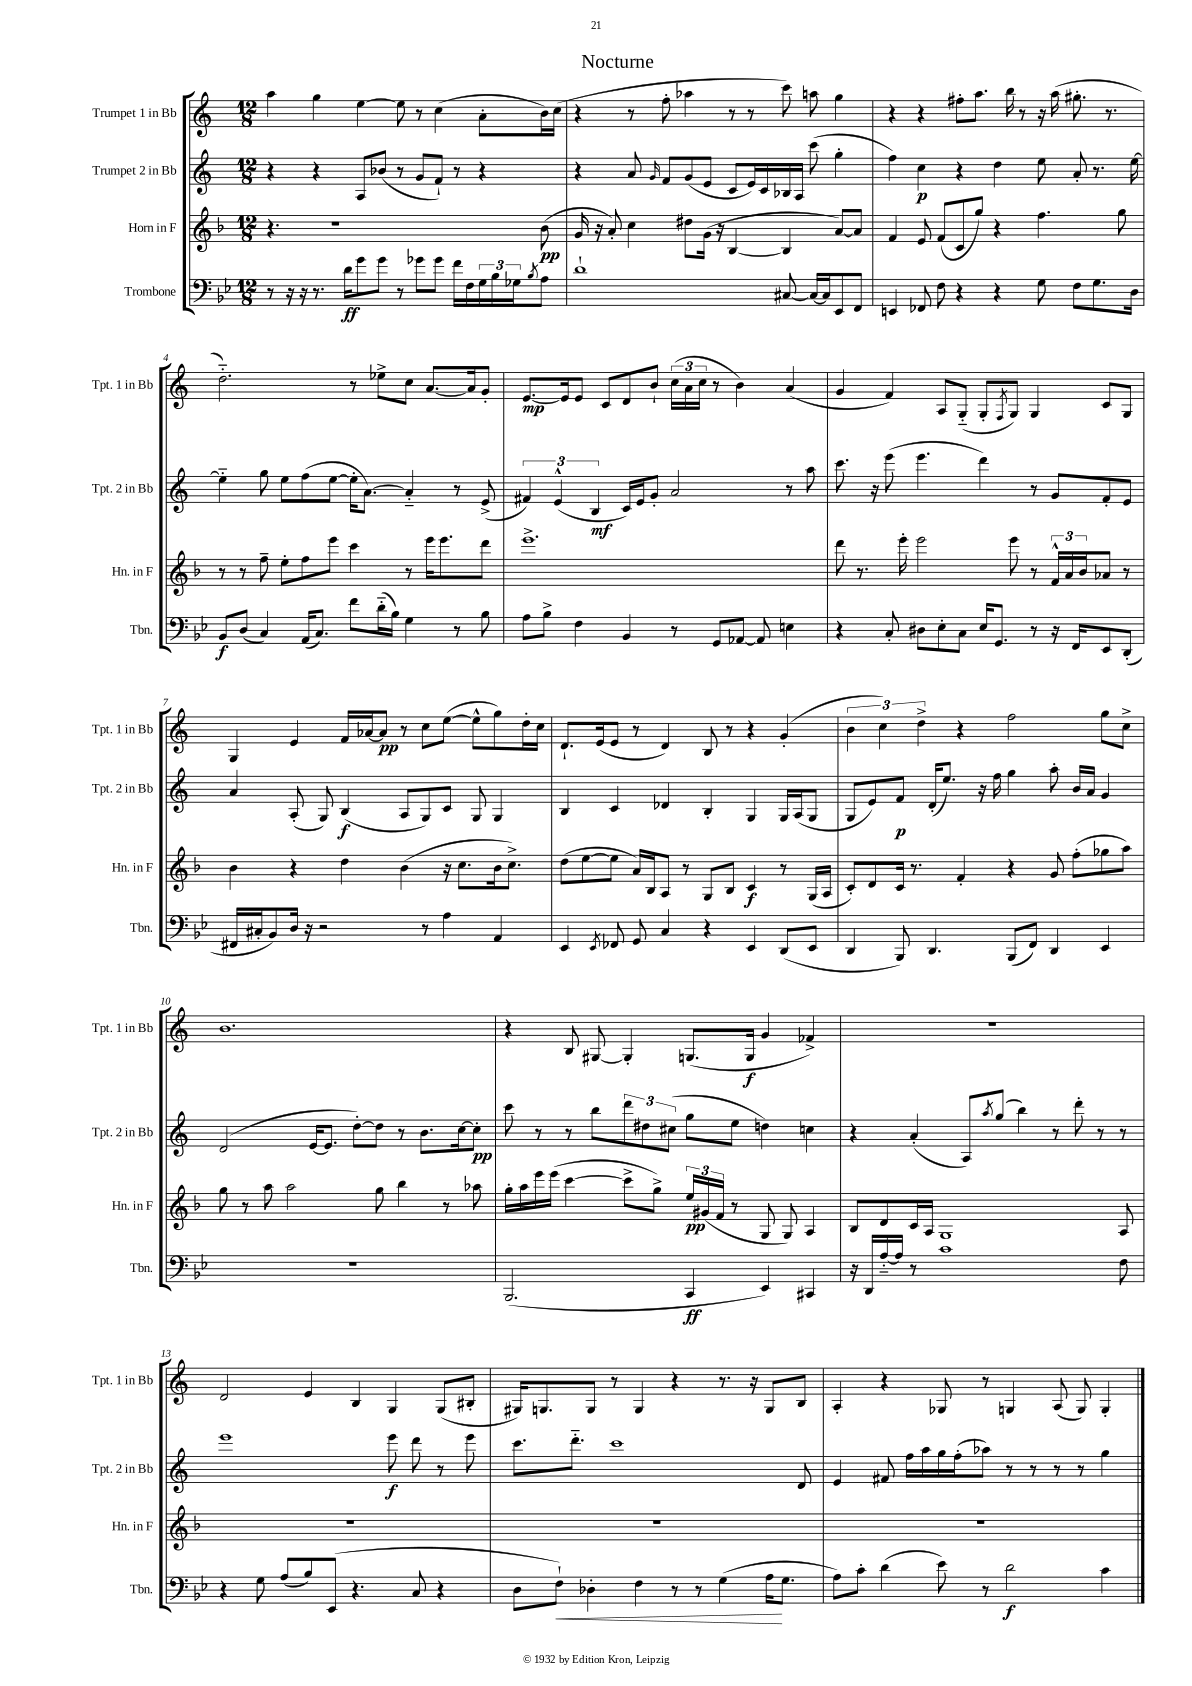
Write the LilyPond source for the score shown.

\header { title = "Nocturne" }
<<
\new StaffGroup <<
\new Staff = "s0" \with { instrumentName = "Trumpet 1 in Bb" shortInstrumentName = "Tpt. 1 in Bb" } {
    \clef treble \key c \major \numericTimeSignature \time 12/8
    a''4 g''4 e''4~ e''8 r8 c''4( a'8-. b'16) c''16( |
    r4 r8 f''8-. aes''4 r8 r8 c'''8) a''8 g''4 |
    r4 r4 fis''8-. a''8. b''16 r8 r16 a''16( gis''8.-. r8. |
    d''2.-_) r8 ees''8-> c''8 a'8.~ a'16 g'8-. |
    e'8.~\mp e'16 e'8 c'8 d'8 b'8-! \tuplet 3/2 { c''16( a'16 c''16 } r8 b'4) a'4( |
    g'4 f'4) a8 g8-_( g8-. \acciaccatura { f8 } g8) g4 c'8 g8 |
    g4 e'4 f'16 aes'16~ aes'8\pp r8 c''8 e''8~( e''8-^ g''8) d''16-. c''16 |
    d'8.-! e'16( e'8 r8 d'4) b8 r8 r4 g'4-.( |
    \tuplet 3/2 { b'4 c''4) d''4-> } r4 f''2 g''8 c''8-> |
    b'1. |
    r4 b8 gis8~ gis4-. g8.( g16\f g'4 fes'4->) |
    R1. |
    d'2 e'4 b4 g4 g8( bis8-. |
    gis16) g8. g8 r8 g4 r4 r8. r16 g8 b8 |
    a4-. r4 ges8 r8 g4 a8( g8) g4-. \bar "|." |
}
\new Staff = "s1" \with { instrumentName = "Trumpet 2 in Bb" shortInstrumentName = "Tpt. 2 in Bb" } {
    \clef treble \key c \major \numericTimeSignature \time 12/8
    r4 r4 a8 bes'8( r8 g'8 f'8-!) r8 r4 |
    r4 a'8 \grace { g'16 } f'8 g'8( e'8 c'8 e'16) c'16 bes16 a16 c'''8( g''4-. |
    f''4) c''4\p r4 d''4 e''8 a'8-. r8. e''16~ |
    e''4-_ g''8 e''8 f''8( e''8~ e''16-. a'8.~) a'4-_ r8 e'8->( |
    \tuplet 3/2 { fis'4) e'4-^( b4\mf } c'16) e'16 g'8-. a'2 r8 a''8 |
    c'''8. r16 e'''8( e'''4. d'''4) r8 g'8 f'8-. e'8 |
    a'4 a8-.( g8) b4\f( a8 g8) c'8 g8 g4 |
    b4 c'4 des'4 b4-. g4 g16 a16( g8 |
    g8 e'8) f'8\p d'16-.( e''8.) r16 f''16 g''4 a''8-. b'16 a'16 g'4 |
    d'2( e'16~ e'8. d''8~-.) d''8 r8 b'8. c''16~ c''8-.\pp |
    c'''8 r8 r8 b''8 \tuplet 3/2 { d'''8 dis''8 cis''8( } g''8 e''8 d''4) c''4 |
    r4 a'4-.( a8) \acciaccatura { a''8 } g''8( b''4) r8 d'''8-. r8 r8 |
    e'''1 e'''8\f d'''8 r8 e'''8 |
    c'''8. d'''8.-_ c'''1 d'8 |
    e'4 fis'8 f''16 a''16 g''16 f''16-.( aes''8) r8 r8 r8 r8 g''4 \bar "|." |
}
\new Staff = "s2" \with { instrumentName = "Horn in F" shortInstrumentName = "Hn. in F" } {
    \clef treble \key f \major \numericTimeSignature \time 12/8
    r4. r1 bes'8\pp( |
    g'16 r16 a'8-.) c''4 dis''8 g'16( r16 bes4~ bes4 a'8~) a'8 |
    f'4 e'8 f'8( c'8 g''8) r4 f''4. g''8 |
    r8 r8 f''8-- e''8-. f''8 e'''8 c'''4 r8 e'''16 e'''8. d'''8 |
    e'''1.-> |
    d'''8 r8. e'''16-. e'''2 e'''8 r8 \tuplet 3/2 { f'16-^ a'16 bes'16 } aes'8 r8 |
    bes'4 r4 d''4 bes'4( r16 c''8. bes'16 c''8.->) |
    d''8( e''8~ e''8 a'16) bes16 a8 r8 g8 bes8 c'4\f r8 g16( a16 |
    c'8-.) d'8 c'16 r8. f'4-. r4 g'8 f''8-.( ges''8 a''8) |
    g''8 r8 a''8 a''2 g''8 bes''4 r8 aes''8 |
    g''16-. a''16 e'''16 e'''16( c'''4~ c'''8-> g''8->) \tuplet 3/2 { e''16\pp gis'16( f'16 } r8 g8 g8) a4 |
    bes8 d'8 c'16 a16 g1 a8 |
    R1. |
    R1. |
    R1. \bar "|." |
}
\new Staff = "s3" \with { instrumentName = "Trombone" shortInstrumentName = "Tbn." } {
    \clef bass \key bes \major \numericTimeSignature \time 12/8
    r8 r16 r16 r8. d'16\ff g'8 g'8 r8 ges'8 ges'8 f'16 f16 \tuplet 3/2 { g16 bes16 ges16 } \acciaccatura { bes8 } a8 |
    d'1-! cis8~ cis16~ cis16 ees,8 f,8 |
    e,4 fes,8 f8 r4 r4 g8 f8 g8. d16 |
    bes,8\f d8( c4) a,16( c8.) f'8 d'16-_( bes16) g4 r8 bes8 |
    a8 bes8-> f4 bes,4 r8 g,8 aes,8~ aes,8 e4 |
    r4 c8-. dis8 ees8-. c8 ees16 g,8. r8 r16 f,16 ees,8 d,8-.( |
    fis,16 cis16-. bes,8) d16 r16 r2 r8 a4 a,4 |
    ees,4 \acciaccatura { ees,8 } fes,8 g,8 c4 r4 ees,4 d,8( ees,8 |
    d,4 bes,,8) d,4. bes,,8( f,8) d,4 ees,4 |
    R1. |
    bes,,2.( c,4\ff ees,4) cis,4 |
    r16 d,16 a16~-_ a16 r8 c'1 f8 |
    r4 g8 a8( bes8) ees,8( r4. c8 r4 |
    d8 f8-!\<) des4-. f4 r8 r8 g4( a16\! g8. |
    a8) c'8-. d'4( ees'8) r8 d'2\f c'4 \bar "|." |
}
>>
>>
